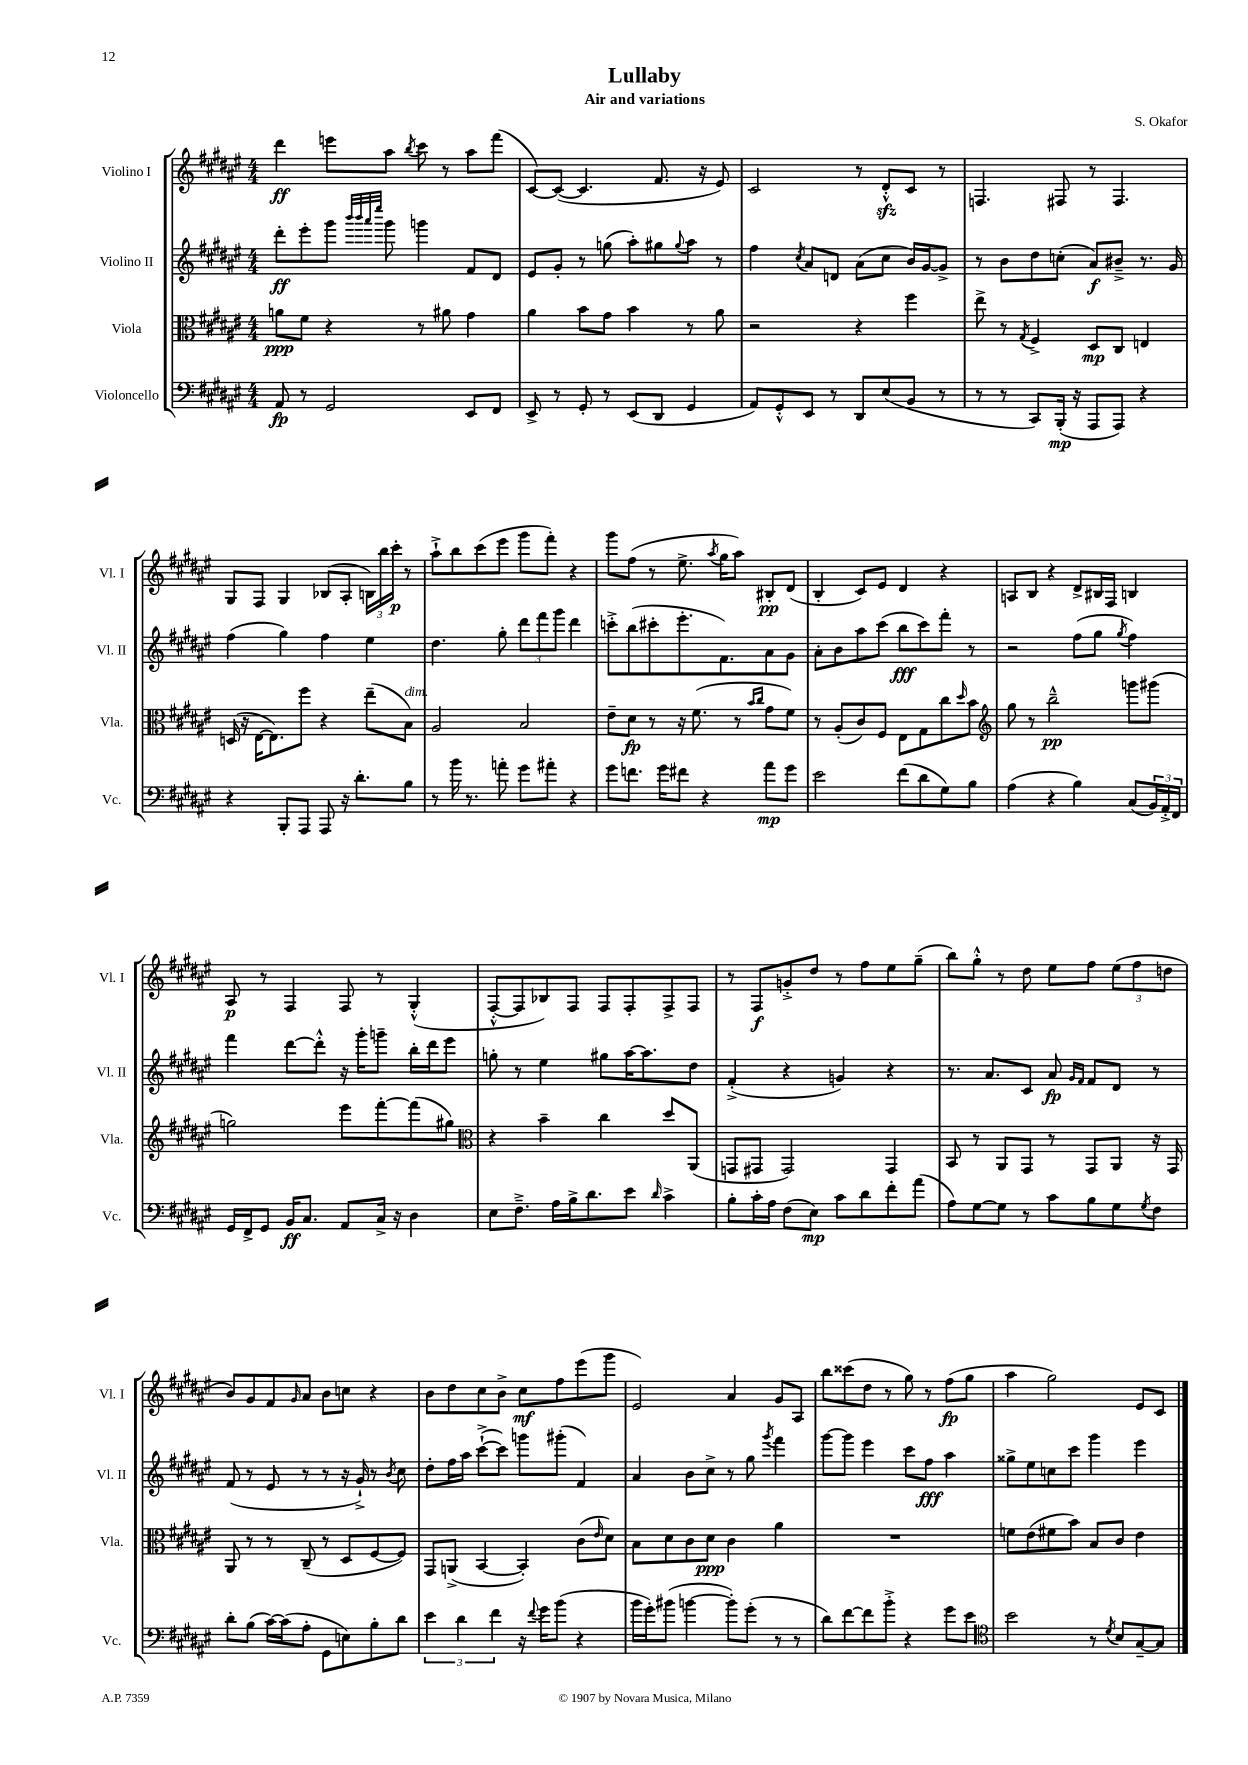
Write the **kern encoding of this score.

**kern	**dynam	**kern	**dynam	**kern	**dynam	**kern	**dynam
*part4	*part4	*part3	*part3	*part2	*part2	*part1	*part1
*staff4	*staff4	*staff3	*staff3	*staff2	*staff2	*staff1	*staff1
*I"Violoncello	*	*I"Viola	*	*I"Violino II	*	*I"Violino I	*
*I'Vc.	*	*I'Vla.	*	*I'Vl. II	*	*I'Vl. I	*
*clefF4	*	*clefC3	*	*clefG2	*	*clefG2	*
*k[f#c#g#d#a#e#]	*	*k[f#c#g#d#a#e#]	*	*k[f#c#g#d#a#e#]	*	*k[f#c#g#d#a#e#]	*
*M4/4	*	*M4/4	*	*M4/4	*	*M4/4	*
=1	=1	=1	=1	=1	=1	=1	=1
8AA#/	fp	8an\L	ppp	8ddd#'\L	ff	4ddd#\	ff
8r	.	8f#\J	.	8eee#'\	.	.	.
2GG#/	.	4r	.	8ggg#\J	.	8eeen\L	.
.	.	.	.	32qqbbb/LLL	.	.	.
.	.	.	.	32qqbbb/	.	.	.
.	.	.	.	32qqaaa#/	.	.	.
.	.	.	.	32qqeeee#/JJJ	.	.	.
.	.	.	.	8ggg#\	.	8aa#\J	.
.	.	.	.	.	.	8qbb/	.
.	.	8r	.	4gggn\	.	8ccc#\	.
.	.	8a#X\	.	.	.	8r	.
8EE#/L	.	4g#\	.	8f#/L	.	8aa#\L	.
8FF#/J	.	.	.	8d#/J	.	(8fff#\J	.
=2	=2	=2	=2	=2	=2	=2	=2
8EE#^/	.	4a#\	.	8e#/L	.	[8c#/L)	.
8r	.	.	.	8g#'/J	.	(8c#/J_	.
8GG#'/	.	8b\L	.	8r	.	4.c#/]	.
8r	.	8g#\J	.	(8ggn\	.	.	.
(8EE#/L	.	4b\	.	8aa#'\L)	.	.	.
8DD#/J	.	.	.	8gg#X\	.	8.f#/	.
.	.	.	.	8qqgg#/	.	.	.
4GG#/	.	8r	.	8aa#\J	.	.	.
.	.	.	.	.	.	16r	.
.	.	8a#\	.	8r	.	8e#/)	.
=3	=3	=3	=3	=3	=3	=3	=3
8AA#/L)	.	2r	.	4ff#\	.	2c#/	.
8GG#'^^/	.	.	.	.	.	.	.
.	.	.	.	8qcc#/	.	.	.
8EE#/J	.	.	.	8a#/L	.	.	.
8r	.	.	.	8dn/J	.	.	.
8DD#/L	.	4r	.	(8a#\L	.	8r	.
(8E#/	.	.	.	8cc#\J	.	8d#zz'^^/L	.
8BB/J	.	4ff#\	.	16b/LL)	.	8c#/J	.
.	.	.	.	[16g#/J	.	.	.
8r	.	.	.	8g#^/J]	.	8r	.
=4	=4	=4	=4	=4	=4	=4	=4
8r	.	8ee#^\	.	8r	.	4.Fn/	.
8r	.	8r	.	8b\L	.	.	.
.	.	8qG#/	.	.	.	.	.
8CC#/L)	.	4F#^/	.	8dd#\	.	.	.
(16BBB'/Jk	mp	.	.	(8ccn'\J	.	8F#X/	.
16r	.	.	.	.	.	.	.
8AAA#/L	.	8D#/L	mp	8a#/L)	f	8r	.
8AAA#/J)	.	8C#/J	.	8b#X~^/J	.	4.F#/	.
4r	.	4En/	.	8.r	.	.	.
.	.	.	.	16g#/	.	.	.
!!LO:LB:g=z
=5	=5	=5	=5	=5	=5	=5	=5
4r	.	(16Dn/	.	(4ff#\	.	8G#/L	.
.	.	16r	.	.	.	.	.
.	.	[16E#\KL	.	.	.	8F#/J	.
.	.	8.E#\])	.	.	.	.	.
8BBB'/L	.	.	.	4gg#\)	.	4G#/	.
8AAA#/J	.	8ff#\J	.	.	.	.	.
8AAA#/	.	4r	.	4ff#\	.	(8B-X/L	.
16r	.	.	.	.	.	8A#'/J	.
8.d#'\L	.	.	.	.	.	.	.
.	.	(8ee#~\L	.	4ee#\	.	24Bn\LL)	.
.	.	.	.	.	.	24bb\	.
.	.	.	.	.	.	24ccc#'\JJ	p
!	!	!LO:TX:a:i:t=dim.	!	!	!	!	!
8B\J	.	8B\J)	.	.	.	8r	.
=6	=6	=6	=6	=6	=6	=6	=6
8r	.	2A#/	.	4.dd#\	.	8aa#`^\L	.
16b\	.	.	.	.	.	8bb\	.
8.r	.	.	.	.	.	.	.
.	.	.	.	.	.	(8ccc#\	.
8an'\	.	.	.	8gg#'\	.	8eee#\J	.
8g#\L	.	2B/	.	12ddd#\L	.	8ggg#\L	.
.	.	.	.	12fff#\	.	.	.
8a#X'\J	.	.	.	.	.	8fff#'\J)	.
.	.	.	.	12ggg#\J	.	.	.
4r	.	.	.	4ddd#\	.	4r	.
=7	=7	=7	=7	=7	=7	=7	=7
8g#\L	.	8e#~\L	.	8cccn'^\L	.	8ggg#\L	.
8.fn\J	.	8d#\J	fp	(8bb\	.	(8ff#\J	.
.	.	8r	.	8ccc#X'\	.	8r	.
16g#\KL	.	.	.	.	.	.	.
8f#X\J	.	16r	.	8.eee#'\	.	8.ee#^\	.
.	.	(8.f#\	.	.	.	.	.
4r	.	.	.	.	.	.	.
.	.	.	.	.	.	8qaa#/	.
.	.	.	.	8.f#\)	.	16gg#\KL	.
.	.	8r	.	.	.	8aa#\J)	.
.	.	16qqb/LL	.	.	.	.	.
.	.	16qqcc#/JJ	.	.	.	.	.
8a#\L	mp	8g#\L	.	8a#\	.	8B#X'/L	pp
8g#\J	.	8f#\J)	.	8g#\J	.	(8d#/J	.
=8	=8	=8	=8	=8	=8	=8	=8
2e#\	.	8r	.	8a#'\L	.	4B'/	.
.	.	(8A#'/L	.	8b\	.	.	.
.	.	8c#/)	.	8aa#\	.	8c#/L)	.
.	.	8F#/J	.	(8ccc#\J	.	8e#/J	.
(8f#\L	.	8E#\L	.	8bb\L	fff	4d#/	.
8d#\	.	8G#\	.	8ccc#\)	.	.	.
8G#\)	.	8cc#\	.	8fff#'\J	.	4r	.
.	.	16qqdd#/	.	.	.	.	.
8B\J	.	8b\J	.	8r	.	.	.
=9	=9	=9	=9	=9	=9	=9	=9
*	*	*clefG2	*	*	*	*	*
(4A#\	.	8gg#\	.	2r	.	8An/L	.
.	.	8r	.	.	.	8B/J	.
4r	.	2bb~^^\	pp	.	.	4r	.
4B\)	.	.	.	(8ff#\L	.	8d#^/L	.
.	.	.	.	8gg#\J	.	16B#X/L	.
.	.	.	.	.	.	16F#/JJ	.
.	.	.	.	8qgg#/	.	.	.
(8C#/L	.	8gggn\L	.	4ff#\)	.	4Bn/	.
24BB/L)	.	(8ggg#X\J	.	.	.	.	.
24AA#'^/	.	.	.	.	.	.	.
24FF#/JJ	.	.	.	.	.	.	.
!!LO:LB:g=z
=10	=10	=10	=10	=10	=10	=10	=10
16GG#/LL	.	2ggn\)	.	4fff#\	.	8A#/	p
16FF#^/J	.	.	.	.	.	.	.
8GG#/J	.	.	.	.	.	8r	.
16BB/KL	ff	.	.	[8ddd#\L	.	4F#/	.
8.C#/J	.	.	.	.	.	.	.
.	.	.	.	8ddd#'^^\J]	.	.	.
8AA#/L	.	8eee#\L	.	16r	.	8F#/	.
.	.	.	.	16ggg#'\KL	.	.	.
16C#^/Jk	.	[8fff#'\	.	8gggn~\J	.	8r	.
16r	.	.	.	.	.	.	.
4D#\	.	(8fff#\]	.	16bb'\LL	.	(4G#'^^/	.
.	.	.	.	16ddd#\J	.	.	.
.	.	8gg#X\J)	.	8eee#\J	.	.	.
=11	=11	=11	=11	=11	=11	=11	=11
*	*	*clefC3	*	*	*	*	*
8E#\L	.	4r	.	8ggn'\	.	[8F#'^^/L	.
8.F#~^\J	.	.	.	8r	.	8F#/]	.
.	.	4b~\	.	4ee#\	.	8B-X/)	.
16A#\LL	.	.	.	.	.	.	.
16B^\J	.	.	.	.	.	8F#/J	.
8.d#\	.	.	.	.	.	.	.
.	.	4cc#\	.	8gg#X\L	.	8F#/L	.
8e#\J	.	.	.	[16aa#\K	.	8F#'/	.
.	.	.	.	8.aa#\]	.	.	.
16qqd#/	.	.	.	.	.	.	.
4c#^\	.	8dd#/L	.	.	.	8F#^/	.
.	.	(8AA#/J	.	8dd#\J	.	8F#/J	.
=12	=12	=12	=12	=12	=12	=12	=12
8B'\L	.	8GGn/L	.	(4f#'^/	.	8r	.
16c#'\L	.	8GG#X/J	.	.	.	8F#/L	f
16A#\JJ	.	.	.	.	.	.	.
(8F#\L	.	2GG#/)	.	4r	.	8gn'^/	.
8E#\J)	mp	.	.	.	.	8dd#/J	.
8c#\L	.	.	.	4gn/)	.	8r	.
8d#\	.	.	.	.	.	8ff#\L	.
8f#'\	.	4GG#/	.	4r	.	8ee#\	.
(8a#\J	.	.	.	.	.	(8gg#~\J	.
=13	=13	=13	=13	=13	=13	=13	=13
8A#\L)	.	8BB/	.	8.r	.	8bb\L)	.
[8G#\	.	8r	.	.	.	8gg#'^^\J	.
.	.	.	.	8.a#/L	.	.	.
8G#\J]	.	8AA#/L	.	.	.	8r	.
8r	.	8GG#/J	.	8c#/J	.	8dd#\	.
8c#\L	.	8r	.	8a#/	fp	8ee#\L	.
.	.	.	.	16qqg#/LL	.	.	.
.	.	.	.	16qqf#/JJ	.	.	.
8B\	.	8GG#/L	.	8f#/L	.	8ff#\J	.
8G#\	.	8AA#/J	.	8d#/J	.	(12ee#\L	.
.	.	.	.	.	.	12ff#\	.
8qG#/	.	.	.	.	.	.	.
8F#\J	.	16r	.	8r	.	.	.
.	.	.	.	.	.	12ddn\J	.
.	.	16GG#/	.	.	.	.	.
!!LO:LB:g=z
=14	=14	=14	=14	=14	=14	=14	=14
8d#'\L	.	8AA#/	.	(8f#/	.	8b/L)	.
(8B\J	.	8r	.	8r	.	8g#/	.
[16c#\LL)	.	8r	.	8e#/	.	8f#/	.
(16c#\J]	.	.	.	.	.	.	.
.	.	.	.	.	.	16qqg#/	.
8A#'\J	.	(8C#~/	.	8r	.	8a#/J	.
8GG#\L	.	8r	.	8r	.	8b\L	.
8En\)	.	8D#/L	.	16r	.	8ccn\J	.
.	.	.	.	16g#`^/)	.	.	.
8B'\	.	[8F#/	.	8r	.	4r	.
.	.	.	.	8qb/	.	.	.
8d#\J	.	8F#/J])	.	8cc#\	.	.	.
=15	=15	=15	=15	=15	=15	=15	=15
6e#\	.	8GG#/L	.	8dd#'\L	.	8b\L	.
.	.	(8AAn^/J	.	16ff#\L	.	8dd#\	.
6d#\	.	.	.	.	.	.	.
.	.	.	.	16aa#\JJ	.	.	.
.	.	[4BB/	.	([8ccc#`^\L	.	8cc#\	.
6f#\	.	.	.	.	.	.	.
.	.	.	.	8ccc#\J])	.	8b^\J	.
16r	.	4BB'/])	.	8gggn\L	.	8cc#\L	mf
8qqf#/	.	.	.	.	.	.	.
16g#\KL	.	.	.	.	.	.	.
(8b\J	.	.	.	(8ggg#X'\J	.	8ff#\	.
4r	.	(8c#\L	.	4f#/)	.	(8eee#\	.
.	.	16qqe#/	.	.	.	.	.
.	.	8d#\J)	.	.	.	8ggg#\J	.
=16	=16	=16	=16	=16	=16	=16	=16
16b\LL	.	8B\L	.	4a#/	.	2e#/)	.
16g#'\J)	.	.	.	.	.	.	.
(8b#X\J	.	8d#\	.	.	.	.	.
[4bn\	.	8c#\	.	8b\L	.	.	.
.	.	8d#\J	ppp	8cc#^\J	.	.	.
8b'\L])	.	4c#\	.	8r	.	4a#/	.
(8g#'\J	.	.	.	8gg#\	.	.	.
.	.	.	.	8qggg#/	.	.	.
8r	.	4a#\	.	4fff#\	.	8g#/L	.
8r	.	.	.	.	.	8A#/J	.
=17	=17	=17	=17	=17	=17	=17	=17
8d#\L)	.	1r	.	[8ggg#\L	.	8bb\L	.
[8f#\	.	.	.	8ggg#\J]	.	(8ccc##X\	.
8f#\]	.	.	.	4eee#\	.	8dd#\J	.
8b'^\J	.	.	.	.	.	8r	.
4r	.	.	.	8ccc#\L	.	8gg#\)	.
.	.	.	.	8ff#\J	fff	8r	.
8g#\L	.	.	.	4aa#\	.	(8ff#\L	fp
8e#\J	.	.	.	.	.	8gg#\J	.
=18	=18	=18	=18	=18	=18	=18	=18
*clefC4	*	*	*	*	*	*	*
2b\	.	8fn\L	.	8gg##X^\L	.	4aa#\	.
.	.	(8e#\	.	8ee#\	.	.	.
.	.	8f#X\	.	8ccn\	.	2gg#\)	.
.	.	8b\J)	.	8ccc#\J	.	.	.
8r	.	8B/L	.	4ggg#\	.	.	.
8qd#/	.	.	.	.	.	.	.
8B/L	.	8c#/J	.	.	.	.	.
[8G#~/	.	4e#\	.	4eee#\	.	8e#/L	.
8G#/J]	.	.	.	.	.	8c#/J	.
==	==	==	==	==	==	==	==
*-	*-	*-	*-	*-	*-	*-	*-
